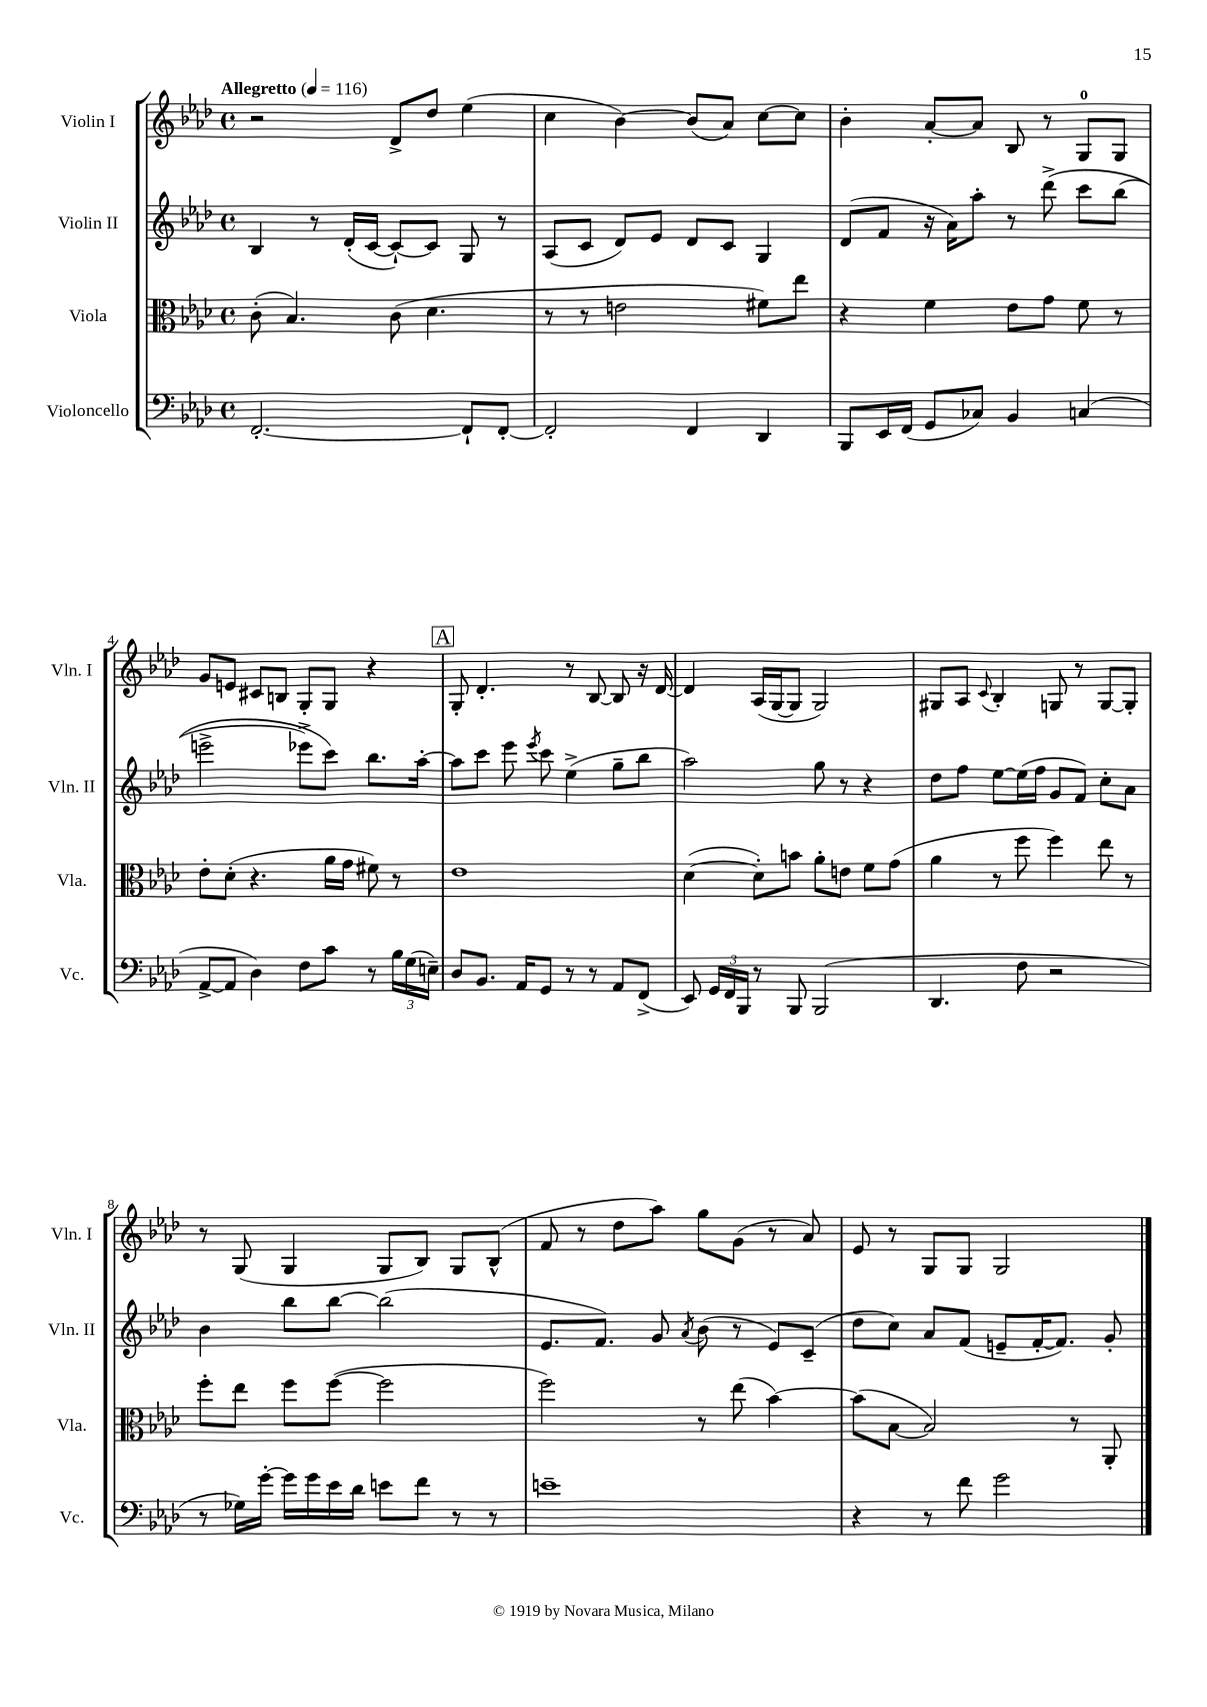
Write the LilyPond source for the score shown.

<<
\new StaffGroup <<
\new Staff = "s0" \with { instrumentName = "Violin I" shortInstrumentName = "Vln. I" } {
    \clef treble \key aes \major \defaultTimeSignature \time 4/4 \tempo "Allegretto" 4 = 116
    \autoBeamOff r2 des'8[-> des''8] ees''4( |
    c''4 bes'4~) bes'8[( aes'8]) c''8[~ c''8] |
    bes'4-. aes'8[~-. aes'8] bes8 r8 g8[-0 g8] |
    g'8[ e'8] cis'8[ b8] g8[-. g8] r4 |
    \mark \markup { \box "A" } g8-. des'4.-. r8 bes8~ bes8 r16 des'16~ |
    des'4 aes16[( g16~ g8] g2) |
    gis8[ aes8] \appoggiatura { c'8 } bes4-. g8 r8 g8[~ g8]-. |
    r8 g8( g4 g8[ bes8]) g8[ bes8]-^( |
    f'8 r8 des''8[ aes''8]) g''8[ g'8]( r8 aes'8) |
    ees'8 r8 g8[ g8] g2 \bar "|." |
}
\new Staff = "s1" \with { instrumentName = "Violin II" shortInstrumentName = "Vln. II" } {
    \clef treble \key aes \major \defaultTimeSignature \time 4/4
    \autoBeamOff bes4 r8 des'16[-.( c'16]~ c'8[~-!) c'8] g8 r8 |
    aes8[( c'8] des'8[) ees'8] des'8[ c'8] g4 |
    des'8[( f'8] r16 aes'16[) aes''8]-. r8 des'''8->\( c'''8[ bes''8]( |
    e'''2-> ees'''8[->) c'''8]\) bes''8.[ aes''16]~-. |
    \mark \markup { \box "A" } aes''8[ c'''8] ees'''8 \acciaccatura { ees'''8 } c'''8 ees''4->( g''8[-- bes''8] |
    aes''2) g''8 r8 r4 |
    des''8[ f''8] ees''8[~ ees''16( f''16] g'8[ f'8]) c''8[-. aes'8] |
    bes'4 bes''8[ bes''8]~ bes''2( |
    ees'8.[ f'8.]) g'8 \acciaccatura { aes'8 } bes'8( r8 ees'8[) c'8]--( |
    des''8[ c''8]) aes'8[ f'8]( e'8[-- f'16~-. f'8.]) g'8-. \bar "|." |
}
\new Staff = "s2" \with { instrumentName = "Viola" shortInstrumentName = "Vla." } {
    \clef alto \key aes \major \defaultTimeSignature \time 4/4
    \autoBeamOff c'8-.( bes4.) c'8( des'4. |
    r8 r8 e'2 fis'8[) ees''8] |
    r4 f'4 ees'8[ g'8] f'8 r8 |
    ees'8[-. des'8]-.( r4. aes'16[ g'16] fis'8) r8 |
    \mark \markup { \box "A" } ees'1 |
    des'4~( des'8[-.) b'8] aes'8[-. e'8] f'8[ g'8]( |
    aes'4 r8 f''8 f''4) ees''8 r8 |
    f''8[-. ees''8] f''8[ f''8]~( f''2 |
    f''2) r8 ees''8( bes'4~) |
    bes'8[( bes8]~ bes2) r8 aes,8-. \bar "|." |
}
\new Staff = "s3" \with { instrumentName = "Violoncello" shortInstrumentName = "Vc." } {
    \clef bass \key aes \major \defaultTimeSignature \time 4/4
    \autoBeamOff f,2.~-. f,8[-! f,8]~-. |
    f,2-. f,4 des,4 |
    bes,,8[ ees,16 f,16]( g,8[ ces8]) bes,4 c4( |
    aes,8[~-> aes,8] des4) f8[ c'8] r8 \tuplet 3/2 { bes16[ g16( e16]--) } |
    \mark \markup { \box "A" } des8[ bes,8.] aes,16[ g,8] r8 r8 aes,8[ f,8]->( |
    ees,8) \tuplet 3/2 { g,16[ f,16 bes,,16] } r8 bes,,8 bes,,2( |
    des,4. f8 r2 |
    r8 ges16[) g'16]~-. g'16[ g'16 ees'16 des'16] e'8[ f'8] r8 r8 |
    e'1-- |
    r4 r8 f'8 g'2 \bar "|." |
}
>>
>>
